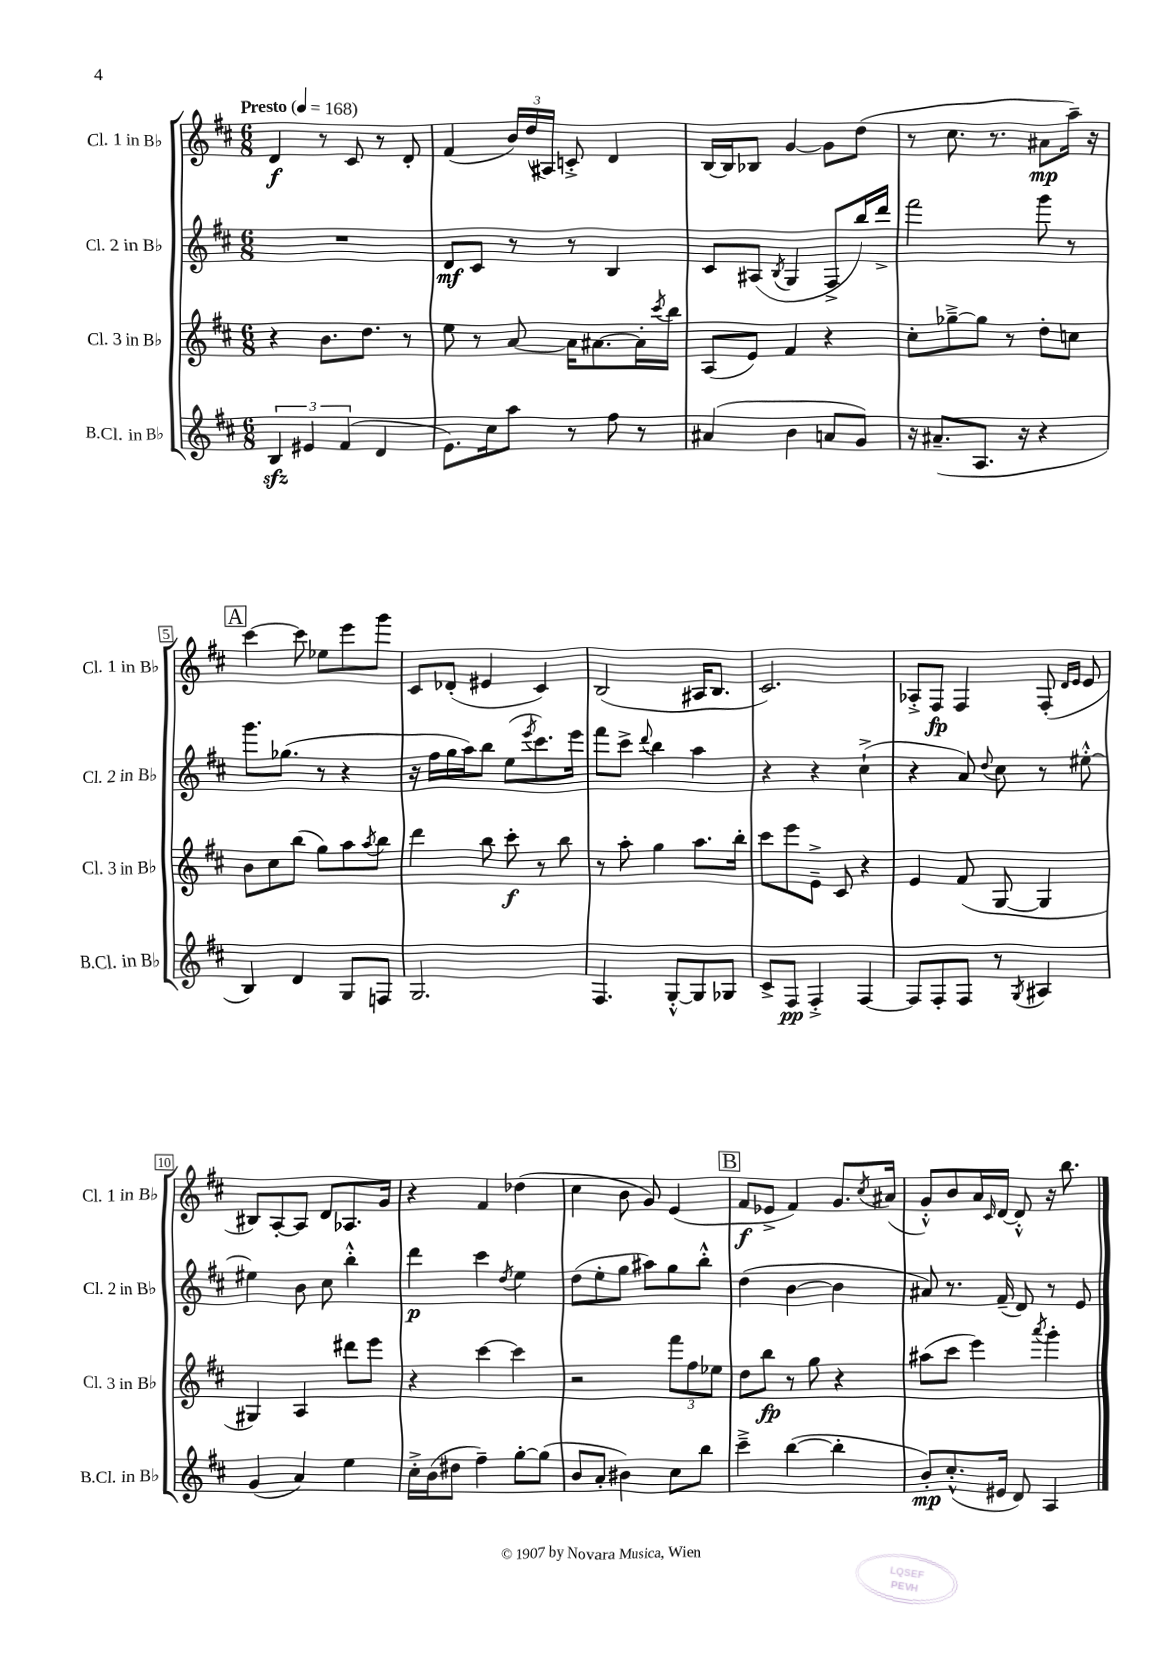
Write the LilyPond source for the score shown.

<<
\new StaffGroup <<
\new Staff = "s0" \with { instrumentName = "Cl. 1 in Bb" shortInstrumentName = "Cl. 1 in Bb" } {
    \clef treble \key d \major \numericTimeSignature \time 6/8 \tempo "Presto" 4 = 168
    d'4\f r8 cis'8 r8 d'8-. |
    fis'4( \tuplet 3/2 { b'16) d''16( ais16) } c'8-.-> d'4 |
    b16~ b16 bes8 g'4~ g'8 d''8( |
    r8 cis''8. r8. ais'8\mp a''16--) r16 |
    \mark \markup { \box "A" } cis'''4~ cis'''8 ees''8 e'''8 g'''8 |
    cis'8 des'8-.( eis'4 cis'4) |
    b2( ais16 b8. |
    cis'2.) |
    aes8-.-> fis8\fp fis4 fis8-.( \grace { d'16 e'16 } e'8 |
    bis8) a8~-. a8 d'8 aes8. g'16 |
    r4 fis'4 des''4( |
    cis''4 b'8 g'8) e'4( |
    \mark \markup { \box "B" } fis'8\f ees'8-> fis'4) g'8. \acciaccatura { cis''8 } ais'16( |
    g'8-.-^) b'8 a'16 \grace { cis'16 } d'16~ d'8-.-^ r16 b''8. \bar "|." |
}
\new Staff = "s1" \with { instrumentName = "Cl. 2 in Bb" shortInstrumentName = "Cl. 2 in Bb" } {
    \clef treble \key d \major \numericTimeSignature \time 6/8
    R2. |
    d'8\mf cis'8 r8 r8 b4 |
    cis'8 ais8( \acciaccatura { b8 } g4 fis8-> b''16) d'''16-> |
    fis'''2 g'''8 r8 |
    \mark \markup { \box "A" } g'''8. ges''8.( r8 r4 |
    r16 fis''16 g''16 a''16) b''8 e''8( \acciaccatura { e'''8 } cis'''8.) e'''16 |
    fis'''8 cis'''8-> \appoggiatura { d'''8 } b''4 a''4 |
    r4 r4 cis''4-!->( |
    r4 a'8) \appoggiatura { d''8 } cis''8 r8 eis''8~-.-^ |
    eis''4 b'8 cis''8 b''4-.-^ |
    d'''4\p cis'''4 \acciaccatura { d''8 } e''4 |
    d''8( e''8-. g''8 ais''8) g''8 b''8-.-^ |
    \mark \markup { \box "B" } d''4( b'4~ b'4 |
    ais'8) r8. fis'16--( d'8) r8 e'8 \bar "|." |
}
\new Staff = "s2" \with { instrumentName = "Cl. 3 in Bb" shortInstrumentName = "Cl. 3 in Bb" } {
    \clef treble \key d \major \numericTimeSignature \time 6/8
    r4 b'8. d''8. r8 |
    e''8 r8 a'8~ a'16 ais'8.~ ais'16-. \acciaccatura { cis'''8 } b''16 |
    a8( e'8) fis'4 r4 |
    cis''8-. ges''8~---> ges''8 r8 d''8-. c''8 |
    \mark \markup { \box "A" } b'8 cis''8 b''8( g''8) a''8 \acciaccatura { a''8 } b''8 |
    d'''4 b''8 cis'''8-.\f r8 b''8 |
    r8 a''8-. g''4 a''8. b''16-. |
    cis'''8 e'''8 e'8---> cis'8 r4 |
    e'4 fis'8( g8~ g4 |
    gis4) a4 dis'''8 e'''8 |
    r4 cis'''4~ cis'''4 |
    r2 \tuplet 3/2 { fis'''8 fis''8 ees''8 } |
    \mark \markup { \box "B" } d''8 b''8\fp r8 g''8 r4 |
    ais''8( cis'''8 e'''4) \acciaccatura { a'''8 } g'''4-. \bar "|." |
}
\new Staff = "s3" \with { instrumentName = "B.Cl. in Bb" shortInstrumentName = "B.Cl. in Bb" } {
    \clef treble \key d \major \numericTimeSignature \time 6/8
    \tuplet 3/2 { b4\sfz eis'4 fis'4( } d'4 |
    e'8.) cis''16 a''8 r8 fis''8 r8 |
    ais'4( b'4 a'8 g'8) |
    r16 ais'8.--( a8. r16 r4 |
    \mark \markup { \box "A" } b4) d'4 g8 f8 |
    g2. |
    fis4. g8~-.-^ g8 ges8 |
    cis'8-> fis8\pp fis4-.-> fis4~ |
    fis8 fis8-. fis8 r8 \acciaccatura { g8 } ais4 |
    g'4( a'4) e''4 |
    cis''16-.-> b'16( dis''8 fis''4--) g''8~-. g''8( |
    b'8 a'8-. bis'4) cis''8 b''8 |
    \mark \markup { \box "B" } cis'''4---> b''4~( b''4-. |
    b'8-.\mp) cis''8.-.-^( eis'16 d'8) a4 \bar "|." |
}
>>
>>
\layout { \context { \Score \override BarNumber.stencil = #(make-stencil-boxer 0.1 0.3 ly:text-interface::print) } }
